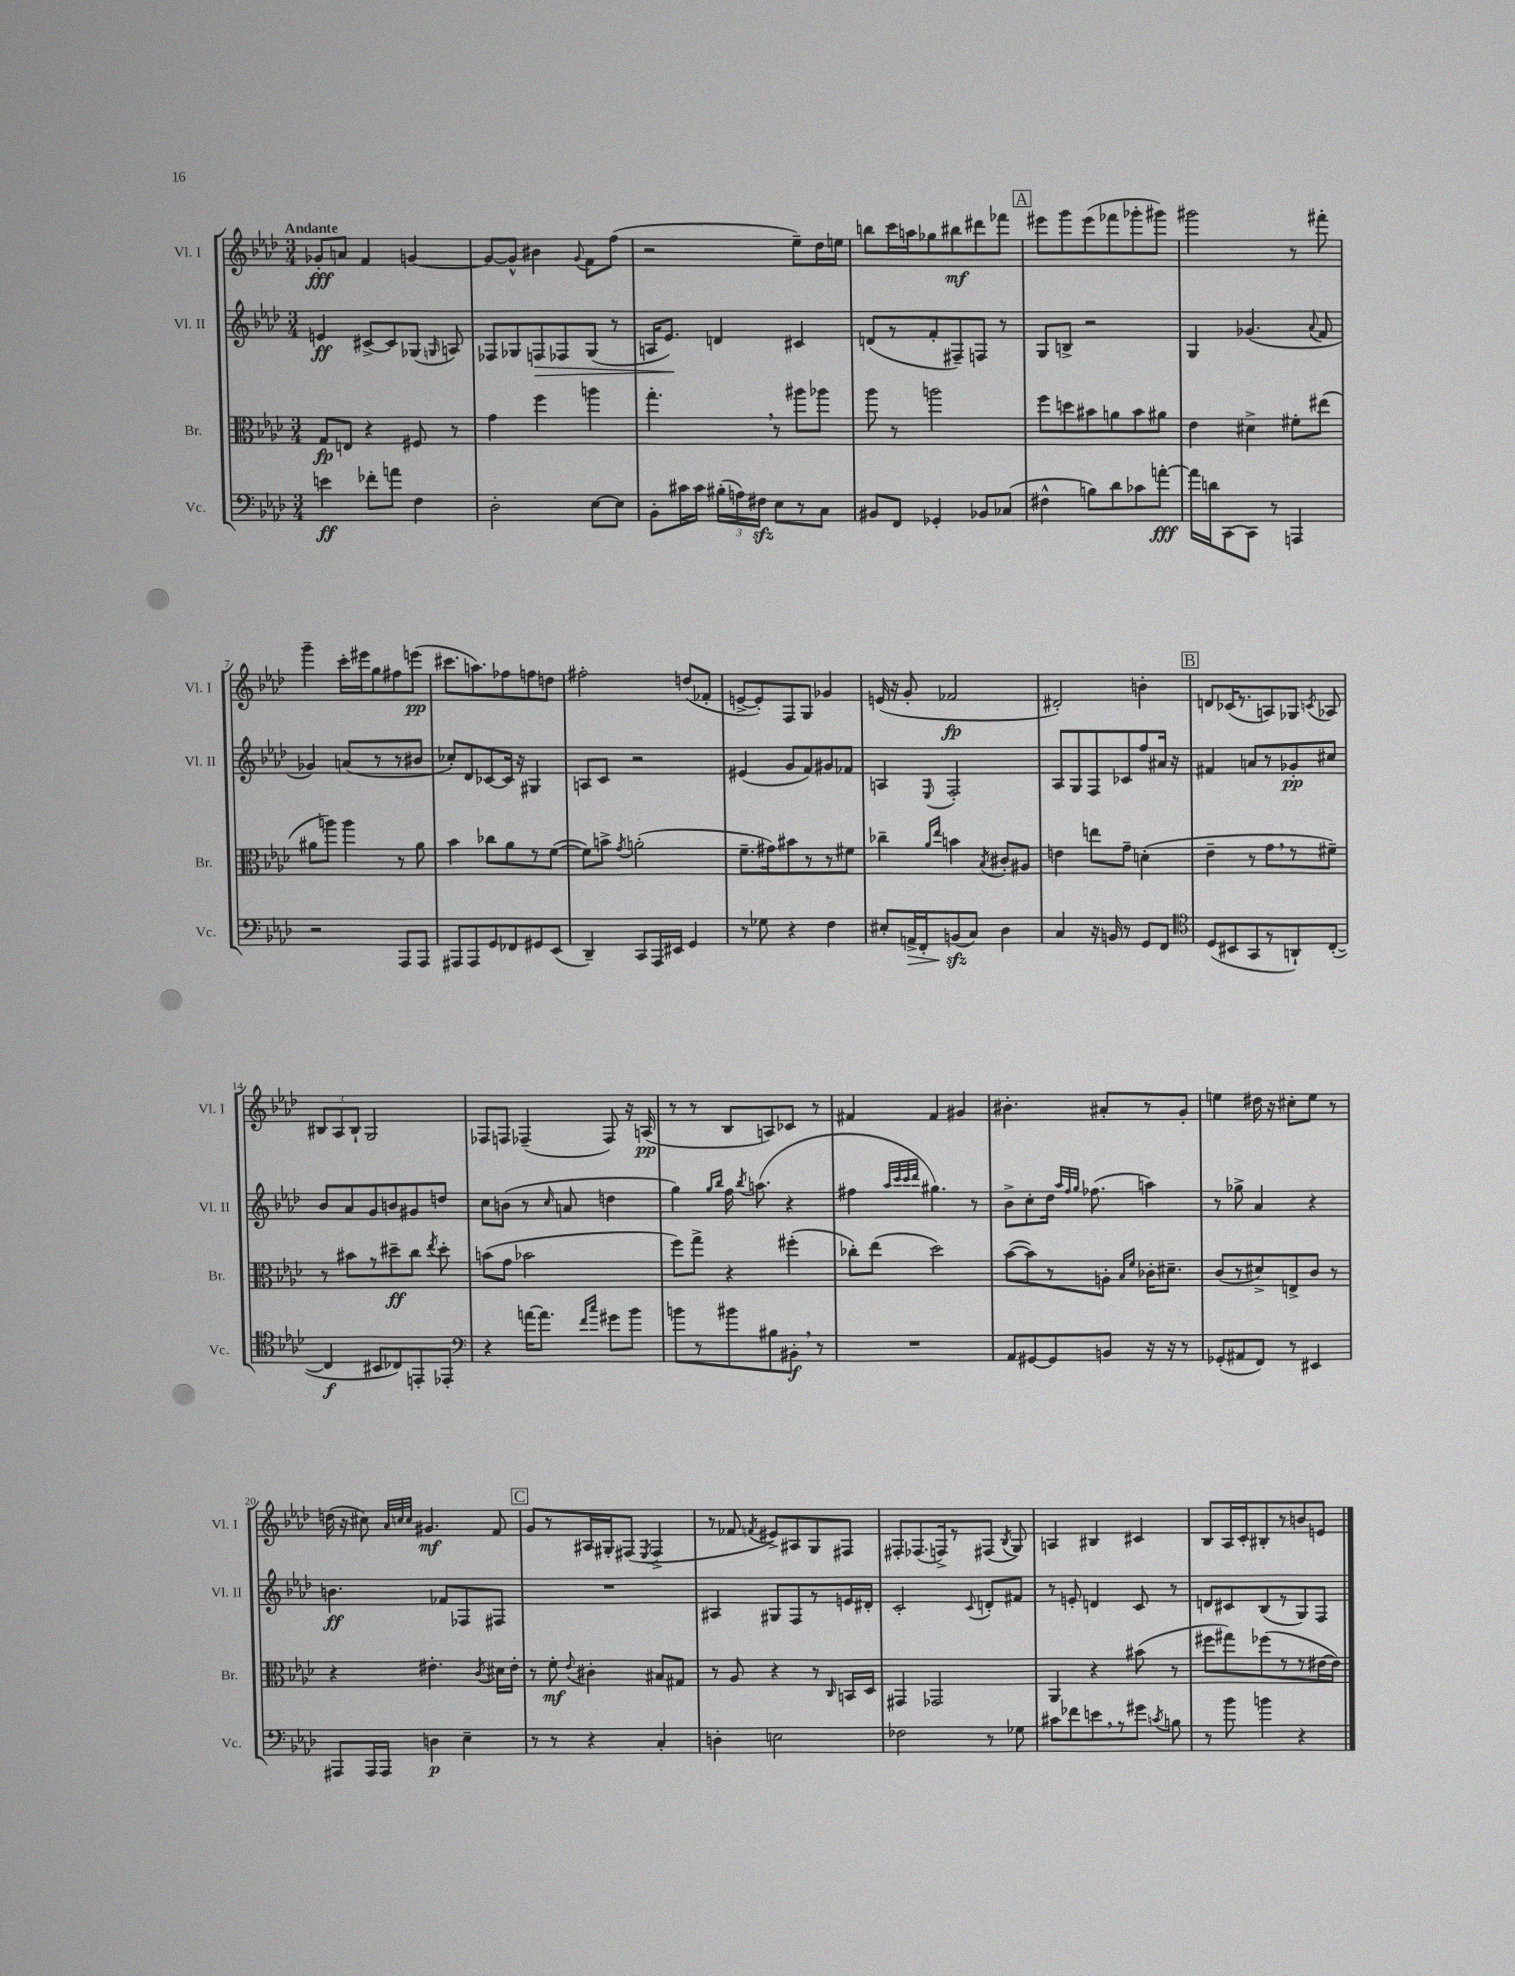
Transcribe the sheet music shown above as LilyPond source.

<<
\new StaffGroup <<
\new Staff = "s0" \with { instrumentName = "Vl. I" shortInstrumentName = "Vl. I" } {
    \clef treble \key aes \major \numericTimeSignature \time 3/4 \tempo "Andante"
    \autoBeamOff ges'8[-.\fff a'8] f'4 g'4~ |
    g'8[~ g'8]-^ bis'4 \appoggiatura { g'8 } f'8[ f''8]( |
    r2 ees''8[--) des''16 e''16] |
    b''8[ c'''16 a''16 ges''8 bis''8\mf dis'''8 fes'''8] |
    \mark \markup { \box "A" } eis'''8[ g'''8 eis'''8( fes'''8 ges'''8-. gis'''8]) |
    gis'''2 r8 fis'''8-. |
    g'''4-- c'''16[-. eis'''16 g''8 fis''8 e'''8]\pp( |
    cis'''8.[ a''8.) fes''8 f''8 d''8] |
    fis''2-. d''8[( fes'8]-. |
    e'8[~-> e'8-.) f8 g8] ges'4 |
    e'16( r16 g'8-. fes'2\fp |
    dis'2-.) b'4-. |
    \mark \markup { \box "B" } d'8[ ces'16( r8. a8) ges8] \acciaccatura { c'8 } aes8 |
    \tuplet 3/2 { bis8[ aes8 bis8]-! } g2 |
    fes8[ f8] fes4--( fes8) r16 a16\pp( |
    r8 r8 bes8[ a8) ces'8] r8 |
    fis'4 fis'4 gis'4 |
    bis'4.-. ais'8[-. r8 g'8]-. |
    e''4 dis''16 r16 cis''8[-. e''8] r8 |
    d''16( r16 cis''8) \grace { aes'32[ c''32 c''32] } gis'4.\mf f'8 |
    \mark \markup { \box "C" } g'8[ r8 ais16 gis16-. fis8]( \acciaccatura { ees8 } fis4-> |
    r8 fes'8 \acciaccatura { f'8 } eis'8[->) ais8 g8 fis8] |
    fis8[-. fes8.( f16->) r8 fis8]( \acciaccatura { bes8 } g8) |
    a4 bis4 cis'4 |
    bes8[ aes16 c'16-. bis8-. r8 b'8 e'8] \bar "|." |
}
\new Staff = "s1" \with { instrumentName = "Vl. II" shortInstrumentName = "Vl. II" } {
    \clef treble \key aes \major \numericTimeSignature \time 3/4
    \autoBeamOff e'4\ff cis'8[~-> cis'8 ges8]( \grace { g16 } a8) |
    fes8[ ges8 f8\> fes8 ges8]( r8 |
    a16[ ees'8.]\!) d'4 cis'4 |
    d'8[( r8 f'8-. fis8--) f8] r8 |
    \mark \markup { \box "A" } g8[ b8]-> r2 |
    g4 ges'4.( \appoggiatura { aes'8 } f'8 |
    ges'4) a'8[( r8 r8 bis'8] |
    ces''8[-.) des'8 ces'8~ ces'16] r16 gis4 |
    a8[ c'8] r2 |
    eis'4( g'8[ f'8) gis'8 fes'8] |
    a4 \appoggiatura { ees8 } f2-. |
    aes8[ g8 f8 ces'8 f''8 ais'16] r16 |
    \mark \markup { \box "B" } fis'4 a'8[ r8 ges'8-.\pp cis''8] |
    bes'8[ aes'8 g'8 b'8 gis'8 d''8] |
    c''8[ b'8]( r8 \grace { c''16 } a'8 d''4 |
    g''4) \grace { g''16[ bes''16] } f''16 \acciaccatura { bes''8 } a''8.( r4 |
    fis''4 \grace { aes''32[ c'''32 c'''32 des'''32] } gis''4.) r8 |
    bes'8[-> c''8-. des''16] \grace { aes''32[ f''32 g''32] } fes''8.( a''4) |
    r8 ges''8-> aes'4 r4 |
    b'4.\ff fes'8[ fes8 fis8] |
    \mark \markup { \box "C" } R2. |
    ais4 gis8[ f8 r8 e'16 dis'16]-. |
    c'2-. \appoggiatura { c'8 } d'8[-. fis'8] |
    r8 e'8-. d'4 c'8 r8 |
    d'8[ cis'8 bes8( r8 g8) f8] \bar "|." |
}
\new Staff = "s2" \with { instrumentName = "Br." shortInstrumentName = "Br." } {
    \clef alto \key aes \major \numericTimeSignature \time 3/4
    \autoBeamOff g8[\fp e8] r4 fis8 r8 |
    g'4 f''4 a''4 |
    g''4.-. \breathe r8 ais''8[ aes''8] |
    aes''8 r8 a''2 |
    \mark \markup { \box "A" } f''8[ d''8 bis'8 a'8 bis'8 ais'8] |
    ees'4 dis'4-> fis'8[-. eis''8]( |
    ais'8[ a''8]) a''4 r8 ais'8 |
    bes'4 ces''8[ aes'8 r8 f'8]~( |
    f'8[) b'8]-> \acciaccatura { g'8 } a'2-.( |
    f'8.[-- gis'16) bis'8 r8 r8 fis'8] |
    ces''4-- \grace { aes'16[ ees''16] } b'4 \acciaccatura { bes8 } cis'8[-. ais8] |
    e'4 e''8[ g'8]-- d'4-.( |
    \mark \markup { \box "B" } ees'4-- r8 g'8[ \breathe r8 fis'8]--) |
    r8 bis'8[ r8 dis''8--\ff c''8] \acciaccatura { ees''8 } dis''8-. |
    b'8[( g'8] bes'2 |
    f''8[) g''8]-> r4 fis''4-.( |
    ces''8[-.) ees''8]( des''2) |
    bes'8[~( bes'8) r8 a8]-. \grace { bes16[ f'16] } ces'16[-. dis'8.]-- |
    c'8[( r8 dis'8->) e8-> c'8] r8 |
    r4 eis'4.-. \acciaccatura { c'8 } dis'16[ eis'16]-. |
    \mark \markup { \box "C" } r8 f'8-.\mf \appoggiatura { ees'8 } cis'4-. bis8[ gis8] |
    r8 aes8 r4 r8 \grace { c16 } b,16[ des16] |
    gis,4 ges,2 |
    aes,4 r4 bis'8( r8 |
    fis''8[ gis''8) fes''8( r8 r8 eis'16~ eis'16]) \bar "|." |
}
\new Staff = "s3" \with { instrumentName = "Vc." shortInstrumentName = "Vc." } {
    \clef bass \key aes \major \numericTimeSignature \time 3/4
    \autoBeamOff e'4\ff fes'8[-. a'8] f4 |
    des2-. ees8[~ ees8] |
    bes,8[-. cis'16 cis'16] \tuplet 3/2 { bis16[-.( a16) fis16]\sfz } ees8[ r8 c8] |
    bis,8[ f,8] ges,4-. bes,8[ ces8]( |
    \mark \markup { \box "A" } fis4-^ b8[) des'8 ces'8 a'8]~-.\fff |
    a'16[ d'16 c,8~ c,8] r8 a,,4 |
    r2 aes,,8[ aes,,8] |
    ais,,8[ ais,,8 g,8 fes,8 gis,8 ees,8]( |
    des,4--) c,8[ aes,,16 eis,16] g,4 |
    r8 ges8 r4 f4 |
    eis8[-. a,16->\> f,16-. b,8\sfz\!( c8]) des4 |
    c4 r16 b,16 r8 g,8[ f,8] |
    \mark \markup { \box "B" } \clef tenor des8[( bis,8 g,8 r8 a,8-!) c8]~-.( |
    c4\f bis,8[ ces8) e,8-. ees,8]-. |
    \clef bass r4 a'16[~ a'8.] \grace { f'16[ c''16] } gis'8[ bes'8] |
    b'8[ r8 bis'8 bis8 bis,8]-.\f \breathe r8 |
    R2. |
    aes,8[ gis,8~ gis,8 b,8] r16 r16 r8 |
    ges,8[-.( ais,8 f,8]) r8 eis,4 |
    ais,,8[ ais,,16 ais,,16] d4\p ees4-- |
    \mark \markup { \box "C" } r8 r8 r4 c4-. |
    d4-. e2 |
    fes2 r8 ges8 |
    cis'8[ fes'8 e'8 \breathe r8 gis'8] \acciaccatura { c'8 } b8 |
    r8 bes'8 b'4 r4 \bar "|." |
}
>>
>>
